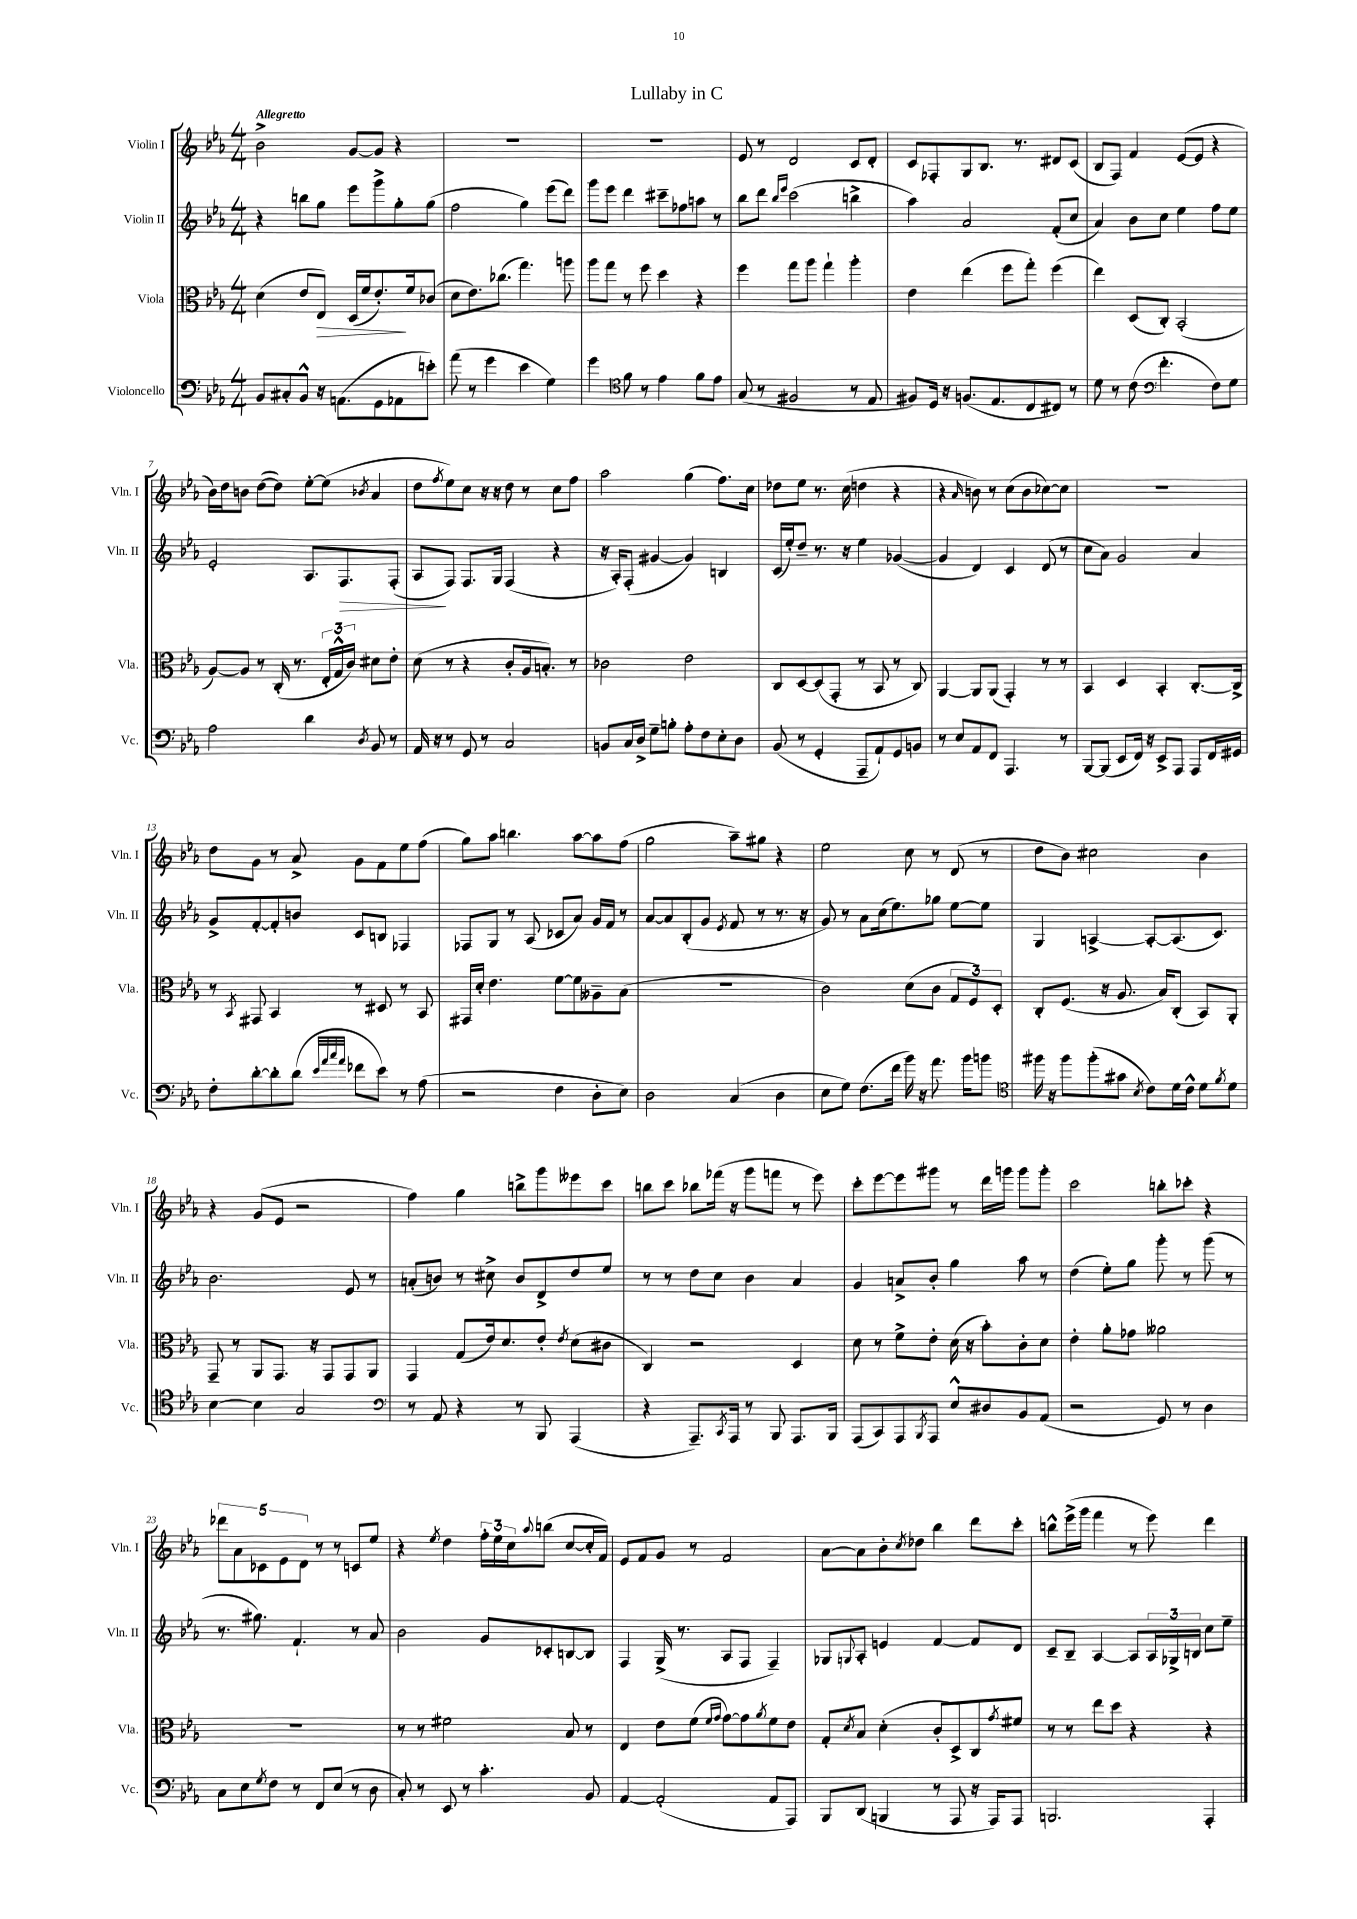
\header { title = "Lullaby in C" }
<<
\new StaffGroup <<
\new Staff = "s0" \with { instrumentName = "Violin I" shortInstrumentName = "Vln. I" } {
    \clef treble \key ees \major \numericTimeSignature \time 4/4 \tempo "Allegretto"
    bes'2-> g'8~ g'8 r4 |
    R1 |
    R1 |
    ees'8 r8 d'2 c'8 d'8-. |
    c'8 fes8-. g8 bes8. r8. dis'8 c'8( |
    bes8 f8) f'4 ees'8~( ees'8 r4 |
    bes'16) d''16 b'8 d''8~( d''8) ees''8~-. ees''8( \acciaccatura { bes'8 } aes'4 |
    d''8 \acciaccatura { f''8 } ees''8) c''8 r16 r16 d''8 r8 c''8 f''8 |
    aes''2 g''4( f''8.) c''16 |
    des''8 ees''8 r8. c''16( d''4 r4 |
    r4 \grace { aes'16 } b'8) r8 c''8( b'8 ces''8~) ces''8 |
    R1 |
    d''8 g'8 r8 aes'8-> g'8 f'8 ees''8 f''8( |
    g''8) aes''8 b''4. aes''8~ aes''8 f''8( |
    g''2 aes''8--) gis''8 r4 |
    ees''2 c''8 r8 d'8( r8 |
    d''8 bes'8) cis''2 bes'4 |
    r4 g'8( ees'8 r2 |
    f''4) g''4 b''8-> g'''8 eeses'''8 c'''8 |
    b''8 c'''8 bes''8 fes'''16( r16 g'''8 f'''8 r8 ees'''8) |
    c'''8-. ees'''8~ ees'''8 gis'''8 r8 d'''16 g'''16 g'''8 g'''8-. |
    c'''2 b''8-. ces'''8-. r4 |
    \tuplet 5/4 { des'''8 aes'8 ces'8 ees'8 d'8 } r8 r8 c'8 ees''8 |
    r4 \acciaccatura { ees''8 } d''4 \tuplet 3/2 { f''16-. ees''16 c''16 } \appoggiatura { aes''8 } b''8( c''8~ c''16-. f'16) |
    ees'8 f'8 g'8 r8 f'2 |
    aes'8~ aes'8 bes'8-. \acciaccatura { c''8 } des''8 bes''4 d'''8 c'''8-. |
    b''8-^ ees'''16->( g'''16 f'''4 r8 ees'''8) d'''4 \bar "|." |
}
\new Staff = "s1" \with { instrumentName = "Violin II" shortInstrumentName = "Vln. II" } {
    \clef treble \key ees \major \numericTimeSignature \time 4/4
    r4 b''8 g''8 ees'''8 g'''8-> g''8-. g''8( |
    f''2 g''4) ees'''8( d'''8) |
    g'''8 ees'''8 d'''4 cis'''8-- fes''8 a''8 r8 |
    bes''8 d'''8 \grace { bes''16 ees'''16 } c'''2( b''4-> |
    aes''4) aes'2 f'8-.( c''8 |
    aes'4) bes'8 c''8 ees''4 f''8 ees''8 |
    ees'2-. aes8. f8.\> f8-.( |
    aes8\! f8) f8. g16 f4( r4 |
    r16 aes16-.) f8-.( gis'4~ gis'4) b4 |
    c'16( ees''16-.) d''8-- r8. r16 ees''4 ges'4~( |
    ges'4 d'4) c'4 d'8( r8 |
    c''8 aes'8) g'2 aes'4 |
    g'8-> f'8~-. f'8-. b'8 c'8 b8 fes4 |
    fes8 g8 r8 aes8( ces'8 aes'8) g'16 f'16 r8 |
    aes'8~ aes'8 bes8-.( g'8 \acciaccatura { ees'8 } f'8 r8 r8. r16 |
    g'8) r8 aes'8 c''16( ees''8.) ges''8 ees''8~ ees''8 |
    g4 a4~-> a8~-. a8.( c'8.) |
    bes'2. ees'8 r8 |
    a'8-.( b'8) r8 cis''8-> b'8 d'8-> d''8 ees''8 |
    r8 r8 d''8 c''8 bes'4 aes'4 |
    g'4 a'8-> bes'8-. g''4 aes''8 r8 |
    d''4( ees''8-.) g''8 g'''8-. r8 g'''8( r8 |
    r8. gis''8.) f'4.-! r8 aes'8 |
    bes'2 g'8 ces'8-. b8~ b8 |
    f4 g16->( r8. aes8 f8 f4--) |
    ges8 \appoggiatura { g8 } aes8-. e'4 f'4~ f'8 d'8 |
    c'8-- bes8-- aes4~ aes8 \tuplet 3/2 { aes16 ges16-> b16 } c''8 ees''8-- \bar "|." |
}
\new Staff = "s2" \with { instrumentName = "Viola" shortInstrumentName = "Vla." } {
    \clef alto \key ees \major \numericTimeSignature \time 4/4
    d'4( ees'8 ees8\>) d16( f'16 ees'8.-.\!) f'16 ces'8( |
    d'8 ees'8.) ces''8.( g''4.) a''8 |
    aes''8 g''8 r8 f''8 d''4 r4 |
    f''4 g''8 aes''8 g''4-! aes''4-. |
    ees'4 ees''4( f''8 g''8-.) f''4( |
    ees''4) d8( c8-.) bes,2-.( |
    aes8~) aes8 r8 c16-.( r8. \tuplet 3/2 { ees16-. g16-^ c'16) } dis'8 ees'8-. |
    d'8( r8 r4 c'8-. aes16 b8.-.) r8 |
    ces'2 ees'2 |
    c8 d8~ d8( g,8-. r8 bes,8 r8 c8) |
    aes,4~ aes,8 aes,8( g,4-.) r8 r8 |
    bes,4 d4 bes,4-. c8.~-. c16-> |
    r8 \acciaccatura { bes,8 } gis,8 bes,4 r8 dis8 r8 bes,8 |
    gis,16 d'16-. ees'4. f'8~ f'8 aeses8-- bes8( |
    R1 |
    c'2) d'8( c'8 \tuplet 3/2 { g8 f8) d8-. } |
    c8-. f8.( r16 aes8. bes16) c8-.( bes,8) aes,8-. |
    g,8-- r8 aes,8 g,8. r16 g,8 g,8 aes,8 |
    g,4 g8( ees'16) d'8. ees'8-. \acciaccatura { ees'8 } d'8( cis'8 |
    c4) r2 d4 |
    d'8 r8 f'8-> ees'8-. d'16( r16 bes'8-.) c'8-. d'8 |
    ees'4-. aes'8-. ges'8 aeses'2 |
    R1 |
    r8 r8 fis'2 bes8 r8 |
    ees4 ees'8 f'8( \grace { f'16 g'16 } g'8~) g'8 \acciaccatura { aes'8 } f'8 ees'8 |
    g8-. \acciaccatura { d'8 } bes8 d'4-.( c'8-. d8->) c8 \acciaccatura { g'8 } fis'8 |
    r8 r8 ees''8 d''8 r4 r4 \bar "|." |
}
\new Staff = "s3" \with { instrumentName = "Violoncello" shortInstrumentName = "Vc." } {
    \clef bass \key ees \major \numericTimeSignature \time 4/4
    bes,8 cis8-. bes,8-^ r16 a,8.( g,8 aes,8 e'8-.) |
    aes'8( r8 g'4 ees'4 g4) |
    g'4 \clef tenor f'8 r8 ees'4 f'8 ees'8 |
    g8( r8 fis2 r8 ees8 |
    fis8) d16 r16 f8.( ees8. c8 cis8) r8 |
    d'8 r8 c'8( \clef bass f'4.-. f8) g8 |
    aes2 d'4 \acciaccatura { d8 } bes,8 r8 |
    aes,16 r16 r8 g,8 r8 c2 |
    b,8 c16 d16-> g8-- b8-. aes8-. f8 ees8-. d8 |
    bes,8( r8 g,4-. aes,,8-- aes,8-!) g,8 b,8 |
    r8 ees8 aes,8 f,8 aes,,4. r8 |
    bes,,8~ bes,,8( ees,8 f,16) r16 ees,8-> aes,,8 aes,,8 f,16 gis,16 |
    f8-. d'8~-. d'8-. d'8( \grace { ees'32 aes'32 c''32 aes'32 } fes'8 ees'8) r8 aes8( |
    r2 f4 d8-. ees8) |
    d2 c4( d4 |
    ees8 g8) f8.( f'16 bes'16) r16 aes'8. bes'16 b'8 |
    \clef tenor fis''16 r16 fis''8 fis''8-.( gis'8 \acciaccatura { bes8 } c'8) d'16 c'16-^ d'8 \acciaccatura { f'8 } d'8 |
    bes4~ bes4 g2 |
    \clef bass r8 aes,8 r4 r8 bes,,8 aes,,4( |
    r4 aes,,8.--) \acciaccatura { c,8 } aes,,16 r8 bes,,8 aes,,8. bes,,16 |
    aes,,8( c,8) aes,,8 \acciaccatura { bes,,8 } aes,,8 ees8-^ dis8 bes,8 aes,8( |
    r2 g,8) r8 d4 |
    c8 ees8 \acciaccatura { g8 } f8 r8 f,8 ees8( r8 d8 |
    c8-.) r8 ees,8 r8 c'4.-. bes,8 |
    aes,4~ aes,2-.( aes,8 aes,,8) |
    bes,,8 d,8( b,,4 r8 aes,,8 r16 aes,,16) aes,,8 |
    b,,2. aes,,4-. \bar "|." |
}
>>
>>
